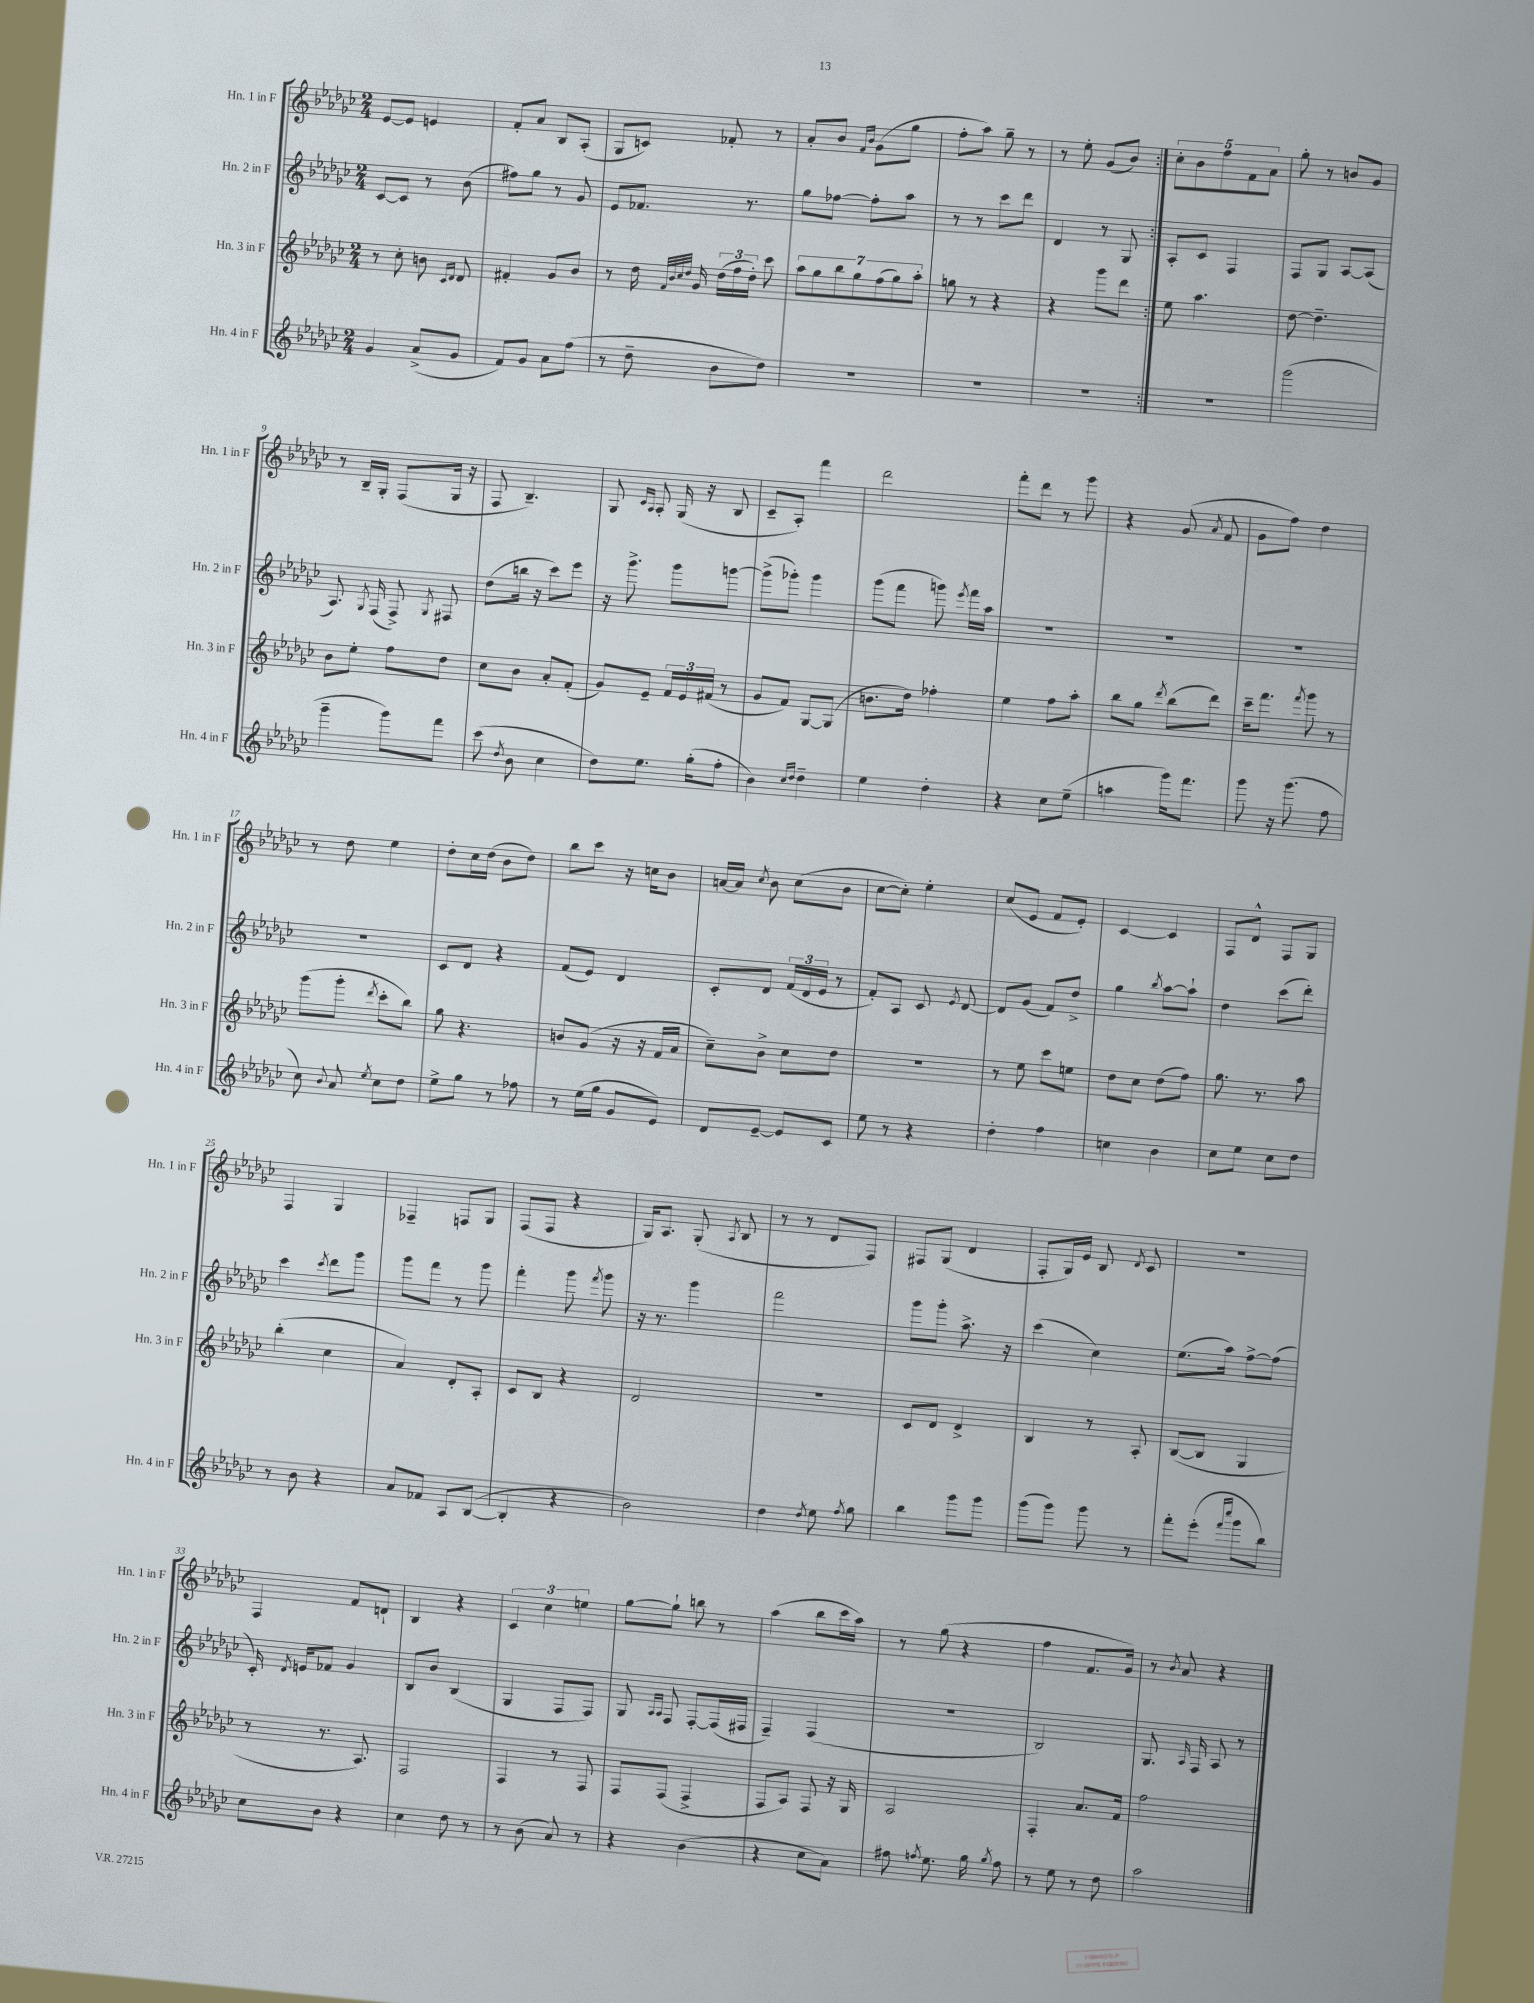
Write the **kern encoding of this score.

**kern	**kern	**kern	**kern
*staff4	*staff3	*staff2	*staff1
*clefG2	*clefG2	*clefG2	*clefG2
*k[b-e-a-d-g-c-]	*k[b-e-a-d-g-c-]	*k[b-e-a-d-g-c-]	*k[b-e-a-d-g-c-]
*M2/4	*M2/4	*M2/4	*M2/4
4g-/	8r	[8c-/L	[8e-/L
.	8cc-'\	8c-/]J	8e-/]J
(8a-^/L	8b\	8r	4e/
.	16qqc-/LL	.	.
.	16qqd-/JJ	.	.
8g-/J	8d-/	(8b-\	.
=	=	=	=
8f/L)	4f#'/	8ff#\L)	8f'/L
8g-/J	.	8gg-\J	8a-/J
8a-\L	8g-/L	8r	8B-/L
(8ff\J	8b-/J	8g-/	(8A-'/J
=	=	=	=
8r	8r	8e-/L	8G-/L
8dd-~\	16dd-\	8.f-/J	8c/J)
.	32qqf/LLL	.	.
.	32qqb-/	.	.
.	32qqcc-/	.	.
.	32qqdd-/JJJ	.	.
.	16g-/	.	.
8b-\L	(24dd-\LL	.	8f-'/
.	24ff\	.	.
.	.	8.r	.
.	24dd-'\JJ)	.	.
8dd-\J)	8ccc-\	.	8r
=	=	=	=
2r	14aa-\L	8gg-\L	8a-'/L
.	14gg-\	.	.
.	.	[8ff-\J	8b-/J
.	14bb-\	.	.
.	14gg-\	.	.
.	.	.	16qqf/LL
.	.	.	16qqb-/JJ
.	.	8ff-'\]L	(8g-\L
.	(14ff\	.	.
.	14gg-\)	.	.
.	.	8aa-\J	8gg-\J
.	14aa-'\J	.	.
=	=	=	=
2r	8gg\	8r	8ff'\L
.	8r	8r	8aa-\J)
.	4r	8ccc-\L	8gg-~\
.	.	8ddd-\J	8r
=	=	=	=
2r	4r	4d-/	8r
.	.	.	8ee-'\
.	8ggg-\L	8r	(8g-/L
.	8ddd-\J	8G-/	8b-/J)
=:|!	=:|!	=:|!	=:|!
2r	8ee-\	8A-'/L	10cc-'\L
.	.	.	10b-\
.	4.aa-\	8c-/J	.
.	.	.	10ff\
.	.	4F/	.
.	.	.	10f\
.	.	.	10a-\J
=	=	=	=
(2ggg-\	[8dd-\	8F/L	8gg-'\
.	4.dd-~\]	8G-/J	8r
.	.	[8A-/L	8b/L
.	.	(8A-/]J	8g-/J
=	=	=	=
4ggg-~\	8b-\L	8.A-/)	8r
.	8ee-'\J	.	16B-~/LL
.	.	8qG-/	.
.	.	(16F/	16G-'/JJ
8ggg-\L)	8ff\L	8F^/)	(8F/L
.	.	8qG-/	.
8fff\J	8dd-\J	8F#/	16G-/Jk
.	.	.	16r
=	=	=	=
(8ccc-\	8cc-\L	(8dd-\L	8F/
8qdd-/	.	.	.
8b-\	8b-\J	16bb\Jk	4.B-~/)
.	.	16r	.
4cc-\	8a-'/L	8ccc-\L)	.
.	(8f'/J	8eee-\J	.
=	=	=	=
8dd-\L)	8g-/L)	16r	8G-/
.	.	8.ggg-^\	.
.	.	.	16qqc-/LL
.	.	.	16qqA-/JJ
8.ee-\J	8e-~/J	.	8A-'/
.	24f/LL	8ggg-\L	(16G-/
.	24e-/	.	.
(16gg-'\LK	.	.	16r
.	(24f#/JJ	.	.
8ff'\J	8r	[8ggg\J	8B-/
=	=	=	=
4b-\)	8g-/L	(8ggg^\]L	8c-~/L
.	8f/J)	8ggg-'\J)	8A-'/J)
16qqcc-/LL	.	.	.
16qqdd-/JJ	.	.	.
4dd-~\	[8G-/L	4ggg-\	4fff\
.	(8G-/]J	.	.
=	=	=	=
4ee-\	8.b\L	(8ggg-\L	2ddd-\
.	.	8fff\J	.
.	16dd-\Jk)	.	.
4dd-'\	4ff-'\	8ggg\)	.
.	.	8qeee-/	.
.	.	16fff\LL	.
.	.	16aa-\JJ	.
=	=	=	=
4r	4ee-\	2r	8fff'\L
.	.	.	8ddd-\J
8cc-\L	8ff\L	.	8r
(8ee-~\J	8aa-'\J	.	8ggg-\
=	=	=	=
4aa\	8bb-\L	2r	4r
.	8gg-\J	.	.
.	8qddd-/	.	.
16ggg-\LK)	(8bb-\L	.	(8g-/
8.fff\J	.	.	.
.	.	.	8qa-/
.	8ddd-\J)	.	8f/
=	=	=	=
8ggg-\	16ccc-~\LK	2r	8g-\L
.	8.fff\J	.	.
16r	.	.	8ff\J)
(8.ggg-\	.	.	.
.	8qfff/	.	.
.	8ggg-\	.	4dd-\
8ff\	8r	.	.
=	=	=	=
8cc-\)	(8ggg-\L	2r	8r
8qqb-/	.	.	.
8a-/	8ggg-'\J	.	8dd-\
8qee-/	8qddd-/	.	.
8cc-\L	8ccc-'\L	.	4ee-\
8dd-\J	8bb-\J)	.	.
=	=	=	=
8ee-^\L	8gg-\	8c-/L	8dd-'\L
8gg-\J	4.r	8d-/J	16cc-\L
.	.	.	(16dd-\JJ
8r	.	4r	8b-\L
8ff-\	.	.	8dd-\J)
=	=	=	=
8r	8b/L	(8f/L	8bb-\L
(16ee-\LL	(8g-/J	8e-/J)	8ccc-\J
16gg-\JJ	.	.	.
8g-/L	16r	4d-/	16r
.	16r	.	16cc\LK
8e-/J)	16f/LL	.	8b-\J
.	16a-/JJ	.	.
=	=	=	=
8d-/L	8cc-~\L)	8c-'/L	[16a/LL
.	.	.	16a/]JJ
.	.	.	8qcc-/
[8e-~/J	8b-^\J	8d-/J	8b-\
8e-/]L	8cc-\L	(24f/LL	(8cc-\L
.	.	24d-/	.
.	.	24e-/JJ	.
8c-/J	8dd-\J	8r	8b-\J
=	=	=	=
8ee-\	2r	8f'/L)	[8cc-\L
8r	.	8A-/J	8cc-'\]J)
4r	.	8c-/	4ee-'\
.	.	8qe-/	.
.	.	[8d-/	.
=	=	=	=
4dd-'\	8r	8d-/]L	(8cc-/L
.	8ee-\	(8g-/J	8e-/J
4ff\	8ccc-\L	8f/L)	8f/L
.	8ee\J	8dd-^/J	8e-'/J)
=	=	=	=
4cc\	8dd-\L	4gg-\	[4c-/
.	8cc-\J	.	.
.	.	8qbb-/	.
4b-\	(8dd-\L	[8aa-\L	4c-/]
.	8ff\J)	8aa-`\]J	.
=	=	=	=
8cc-\L	8.gg-\	4dd-\	8F/L
8ee-\J	.	.	8d-^^/J
.	8.r	.	.
8cc-\L	.	(8ccc-\L	8F/L
8dd-\J	8aa-\	8ddd-'\J)	8G-/J
=	=	=	=
8r	(4bb-'\	4ccc-\	4F/
8b-\	.	.	.
.	.	8qccc-/	.
4r	4cc-\	8ddd-\L	4G-/
.	.	8ggg-\J	.
=	=	=	=
8a-/L	4a-/)	8ggg-\L	4F-~/
8f-/J	.	8fff\J	.
8A-/L	8d-'/L	8r	8F/L
([8B-/J	8A-'/J	8ggg-\	8G-/J
=	=	=	=
4B-'/]	8c-/L	4fff'\	(8F/L
.	8B-/J	.	8F/J
4r	4r	8ggg-\	4r
.	.	8qfff/	.
.	.	8ggg-\	.
=	=	=	=
2b-\)	2d-/	16r	16G-/LK)
.	.	8.r	8.A-/J
.	.	4ggg-\	(8G-'/
.	.	.	8qA-/
.	.	.	8B-/
=	=	=	=
4dd-\	2r	2fff\	8r
.	.	.	8r
8qdd-/	.	.	.
8ee-\	.	.	8d-/L
8qff/	.	.	.
8gg-\	.	.	8F/J)
=	=	=	=
4bb-\	8c-/L	8ggg-\L	8F#/L
.	8d-/J	8ggg-'\J	(8G-/J
8ggg-\L	4d-^/	8.aa-^\	4d-/
8ggg-\J	.	.	.
.	.	16r	.
=	=	=	=
(8ggg-\L	4B-/	(4ccc-\	8F'/L
8ggg-\J)	.	.	16G-/L)
.	.	.	16e-/JJ
8ggg-\	8r	4cc-\)	8B-/
.	.	.	8qd-/
8r	8A-'/	.	8c-/
=	=	=	=
8fff'\L	([8B-/L	(8.ee-\L	2r
(8eee-'\J	8B-/]J	.	.
.	.	16aa-\Jk)	.
16qqfff/LL	.	.	.
16qqcccc-/JJ	.	.	.
8ggg-\L	4G-/	[8ff^\L	.
8bb-\J)	.	(8ff\]J	.
=	=	=	=
8cc-\L	8r	16c-'/)	4F/
.	.	8qd-/	.
.	.	16e/LK	.
8b-\J	8.r	8f-/J	.
4r	.	4g-/	8f/L
.	8.A-/)	.	.
.	.	.	8d`/J
=	=	=	=
4cc-\	2F/	8B-/L	4B-/
.	.	8b-/J	.
8dd-\	.	(4B-/	4r
8r	.	.	.
=	=	=	=
8r	4F/	4G-/	6c-/
(8b-\	.	.	.
.	.	.	6cc-\
8a-/)	8r	8F/L	.
.	.	.	6ee\
8r	8F/	8F/J)	.
=	=	=	=
4r	8F/L	8G-/	[8gg-\L
.	.	16qqA-/LL	.
.	.	16qqA-/JJ	.
.	(8F/J	8F/	8gg-`\]J
(4b-\	4F^/	[8F'/L	8bb\
.	.	(16F/]L	8r
.	.	16F#/JJ	.
=	=	=	=
4r	8F/L	4F~/)	(4aa-\
.	8A-/J)	.	.
8cc-\L	8F/	(4F/	8bb-\L
8a-\J)	16r	.	16ccc-\L
.	16G-/	.	16aa-\JJ)
=	=	=	=
8ff#\	2A-/	2r	8r
8qff/	.	.	.
8.ee-\	.	.	(8gg-\
.	.	.	4r
16gg-\	.	.	.
8qgg-/	.	.	.
8ff\	.	.	.
=	=	=	=
8r	4F'/	2B-/)	4ff\
8ee-\	.	.	.
8r	8.a-/L	.	8.f/L
8dd-\	.	.	.
.	16f/Jk	.	16g-/Jk)
=	=	=	=
2aa-\	2ff\	8.G-/	8r
.	.	.	8qb-/
.	.	.	8a-/
.	.	16qqA-/	.
.	.	16F/	.
.	.	8A-/	4r
.	.	8r	.
==	==	==	==
*-	*-	*-	*-
